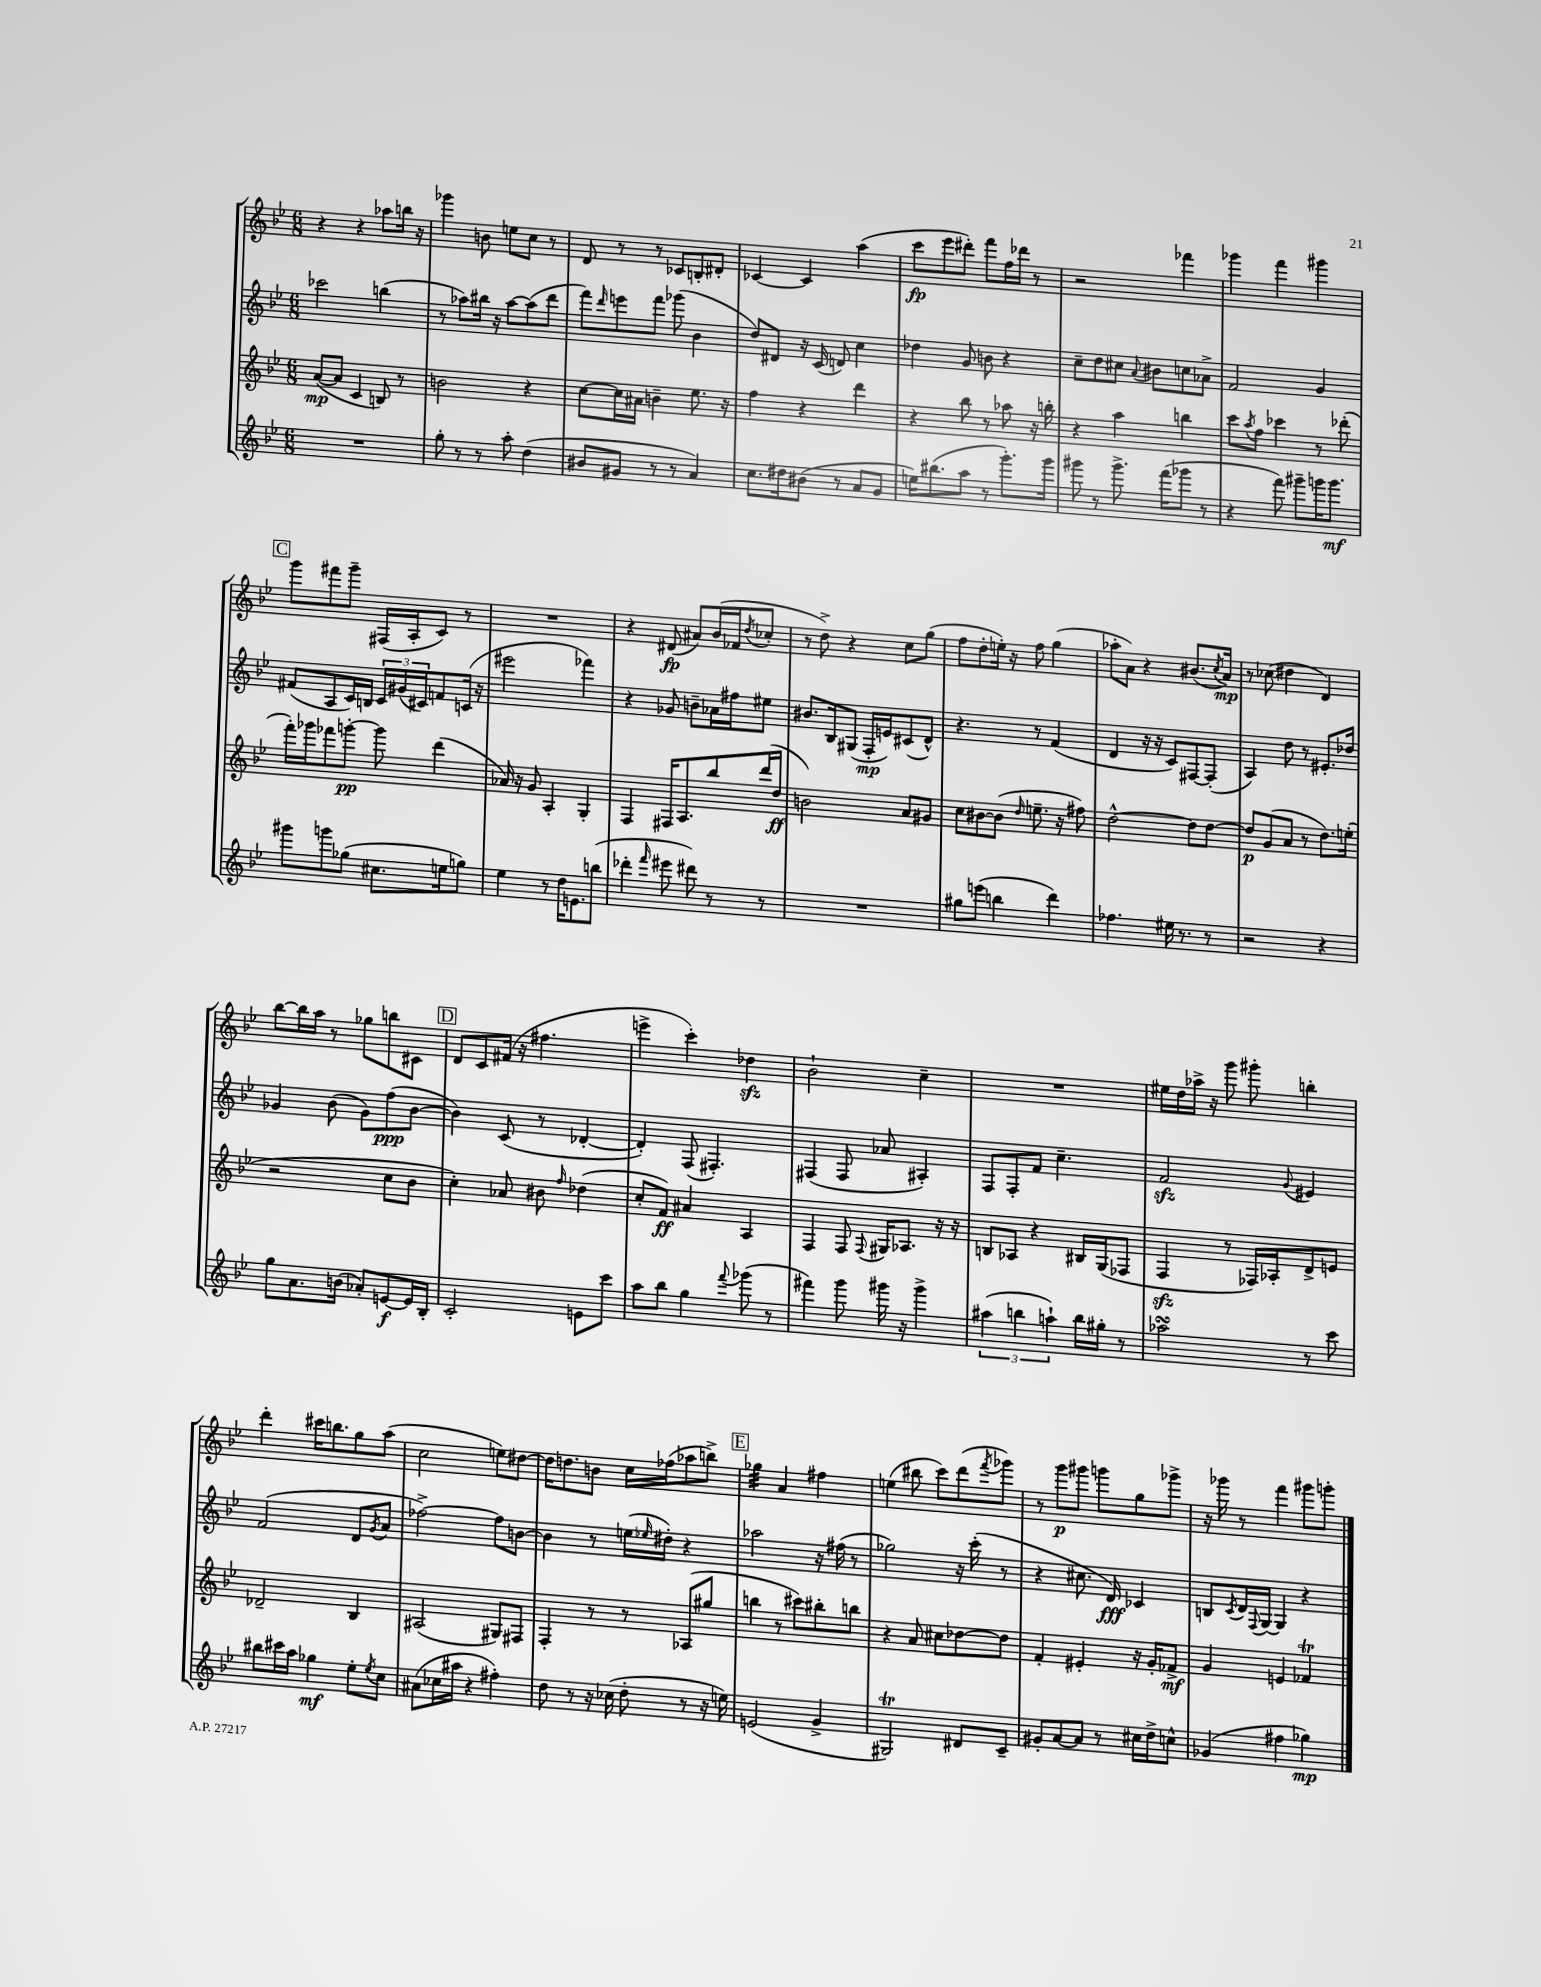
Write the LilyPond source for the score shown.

<<
\new StaffGroup <<
\new Staff = "s0" {
    \clef treble \key bes \major \numericTimeSignature \time 6/8
    r4 r4 aes''8 b''16 r16 |
    ges'''4 b'8 e''8 c''8 r8 |
    d'8 r8 r8 ces'8 b8-. dis'8-. |
    ces'4~ ces'4 a''4( |
    c'''8\fp ees'''8 dis'''8-.) f'''8 f''16 des'''16 r8 |
    r2 fes'''4 |
    ges'''4 f'''4 gis'''4 |
    \mark \markup { \box "C" } g'''8 fis'''8 g'''8-- fis16( a16-. c'8) r8 |
    R2. |
    r4 dis'8\fp( ais'8) bes'16( fes'16 \acciaccatura { d''8 } ces''8-. |
    r8 d''8->) r4 c''8 g''8( |
    f''8 d''8-. e''16-.) r16 f''8 g''4( |
    aes''8-. a'8) r4 bis'8.( \acciaccatura { c''8 } a'16\mp) |
    r8 ces''8( dis''4 d'4) |
    bes''8~ bes''16 a''16 r8 ges''8 b''8 cis'8 |
    \mark \markup { \box "D" } d'8 c'8 fis'16( r16 fis''4. |
    e'''4-> c'''4-.) des''4\sfz |
    bes'2-! c''4-- |
    R2. |
    eis''16 d''16 aes''16-> r16 g'''8 gis'''8-. b''4-. |
    d'''4-. cis'''16 b''8. g''8 a''8( |
    c''2 e''8) dis''8~ |
    dis''16 d''8. b'8 c''16 fes''16( aes''8 b''8->) |
    \mark \markup { \box "E" } ges''4:32 a'4 fis''4 |
    e''4( bis''8 c'''8) d'''8( \acciaccatura { f'''8 } ges'''8) |
    r8 g'''8\p gis'''8 g'''8 g''8 ges'''8-> |
    r16 ges'''16 r8 f'''4 gis'''8 g'''8-. \bar "|." |
}
\new Staff = "s1" {
    \clef treble \key bes \major \numericTimeSignature \time 6/8
    ces'''2 b''4( |
    r8 aes''8) bis''16 r16 aes''8~ aes''8( d'''8 |
    f'''8) \grace { d'''16 } e'''8 f'''8 ges'''8( bes'4 |
    d''8) dis'8 r16 c'16( d'8) c''4 |
    des''4 g'8 b'8 r4 |
    c''8-- d''8 cis''8 \appoggiatura { a'8 } bis'8 c''8 aes'8-> |
    f'2 g'4 |
    \mark \markup { \box "C" } fis'8( a8 c'16) b16 \tuplet 3/2 { c'16 gis'16( cis'16) } f'8 c'16( r16 |
    eis'''2 fes'''4) |
    r4 ges'8 b'8-- aes'16 fis''16 eis''8 |
    bis'8. bes16 gis8( f16-.\mp e'16) cis'8( d'8-^) |
    r4. r8 f'4( |
    d'4 r16 r16 c'8) fis8~ fis8-.( |
    a4) d''8 r8 eis'8.-. des''16 |
    ges'4 bes'8( ges'8) f''8\ppp( bes'8~ |
    \mark \markup { \box "D" } bes'4) c'8( r8 des'4~-. |
    des'4-.) f8( fis4.-.) |
    fis4( fis8 aes'8 ais4-.) |
    f8 f8-. f'8 c''4.-- |
    f'2\sfz \appoggiatura { g'8 } eis'4 |
    f'2( d'8 \acciaccatura { g'8 } a'8 |
    fes''2~->) fes''8 b'8~ |
    b'4 r8 e''16( \grace { ees''16 } dis''16-.) r4 |
    \mark \markup { \box "E" } aes''2 r16 fis''16( r8 |
    ges''2) r16 c'''16-.( r8 |
    r4 cis''8. d'16\fff) ces'4 |
    b8 \acciaccatura { c'8 } d'16 \appoggiatura { f8 } g16~ g4 r4 \bar "|." |
}
\new Staff = "s2" {
    \clef treble \key bes \major \numericTimeSignature \time 6/8
    a'8~\mp( a'8 c'4 b8) r8 |
    b'2 r4 |
    c''8~ c''16 ais'16 b'4-- ees''8. r16 |
    f''4 r4 d'''4 |
    r4 bes''8 r8 aes''8 r16 b''16-. |
    r4 a''4 b''4 |
    c'''8 \acciaccatura { a''8 } f''8 ces'''4 r8 des'''8-.( |
    \mark \markup { \box "C" } f'''16-.) ges'''16 fes'''8 g'''8~-.\pp g'''8 d'''4( |
    aes'16) r16 g'8 a4-. g4-. |
    f4 fis16 a8. bes''8 d'''16( d''16\ff |
    b'2) a'8 gis'8 |
    c''8 bis'8~ bis'8( \grace { d''16 } e''8.-- r16 fis''8) |
    d''2~-^ d''8 d''8~ |
    d''8\p g'8( a'8 r8 d''8.) e''16-.( |
    r2 c''8 bes'8 |
    \mark \markup { \box "D" } c''4-.) aes'8 bis'8 \grace { f''16 } des''4( |
    c''8-. f'8\ff) ais'4 a4 |
    f4 f8 \appoggiatura { f8 } gis16 aes8. r16 r16 |
    b8 aes8 r4 bis16 g16( fes8 |
    f4\sfz r8 fes16) aes16-. d'8-> e'8 |
    des'2-- bes4 |
    ais2( gis8) fis8 |
    f4-. r8 r8 aes8( gis''8 |
    \mark \markup { \box "E" } b''4 r8 cis'''8) bis''8-. b''8 |
    r4 a'8 cis''8 des''8~ des''8 |
    f'4-. eis'4-. r16 g'16-. fes'8->\mf |
    g'4 e'4 fes'4\trill \bar "|." |
}
\new Staff = "s3" {
    \clef treble \key bes \major \numericTimeSignature \time 6/8
    R2. |
    g''8-. r8 r8 a''8-. d''4( |
    bis'8 gis'8 r8 r8 a'4) |
    c''8. dis''16 bis'8( r8 a'8 g'8 |
    e''16) bis''8.( a''8 r8 g'''8.-.) g'''16 |
    gis'''8 r8 gis'''8.-> f'''16( ges'''8 r8 |
    r4 f'''8) gis'''8-- g'''16 g'''8.\mf |
    \mark \markup { \box "C" } gis'''8 g'''8 ges''8( cis''8. e''16 g''8) |
    ees''4 r8 d''16 e'8. b''8( |
    des'''4-. \grace { f'''16 } eis'''8 dis'''8) r8 r8 |
    R2. |
    gis''8 e'''8( b''4 d'''4) |
    fes''4. eis''16 r8. r8 |
    r2 r4 |
    g''8 a'8. b'16( aes'8-.) e'8~\f e'16 bes16-. |
    \mark \markup { \box "D" } c'2-. e'8 c'''8 |
    a''8 bes''8 g''4 \appoggiatura { f'''8 } ges'''8( r8 |
    fis'''4) g'''8 gis'''16 r16 gis'''4-> |
    \tuplet 3/2 { ais''4( b''4 a''4-!) } b''16 gis''16-. r8 |
    aes''2\turn r8 c'''8 |
    bis''8 cis'''16 a''16 ges''4\mf ees''8-. \acciaccatura { ees''8 } c''8 |
    ais'8( ces''16 ais''16 r4 fis''4-.) |
    d''8 r8 r16 ces''16( d''8-. r8 r16 e''16) |
    \mark \markup { \box "E" } e'2( g'4-> |
    gis2\trill) dis'8 c'8-- |
    gis'8-. a'8~ a'8 r8 cis''16 d''16-> c''8-^ |
    ges'4( fis''4 ges''4\mp) \bar "|." |
}
>>
>>
\layout { \context { \Score \remove "Bar_number_engraver" } }
